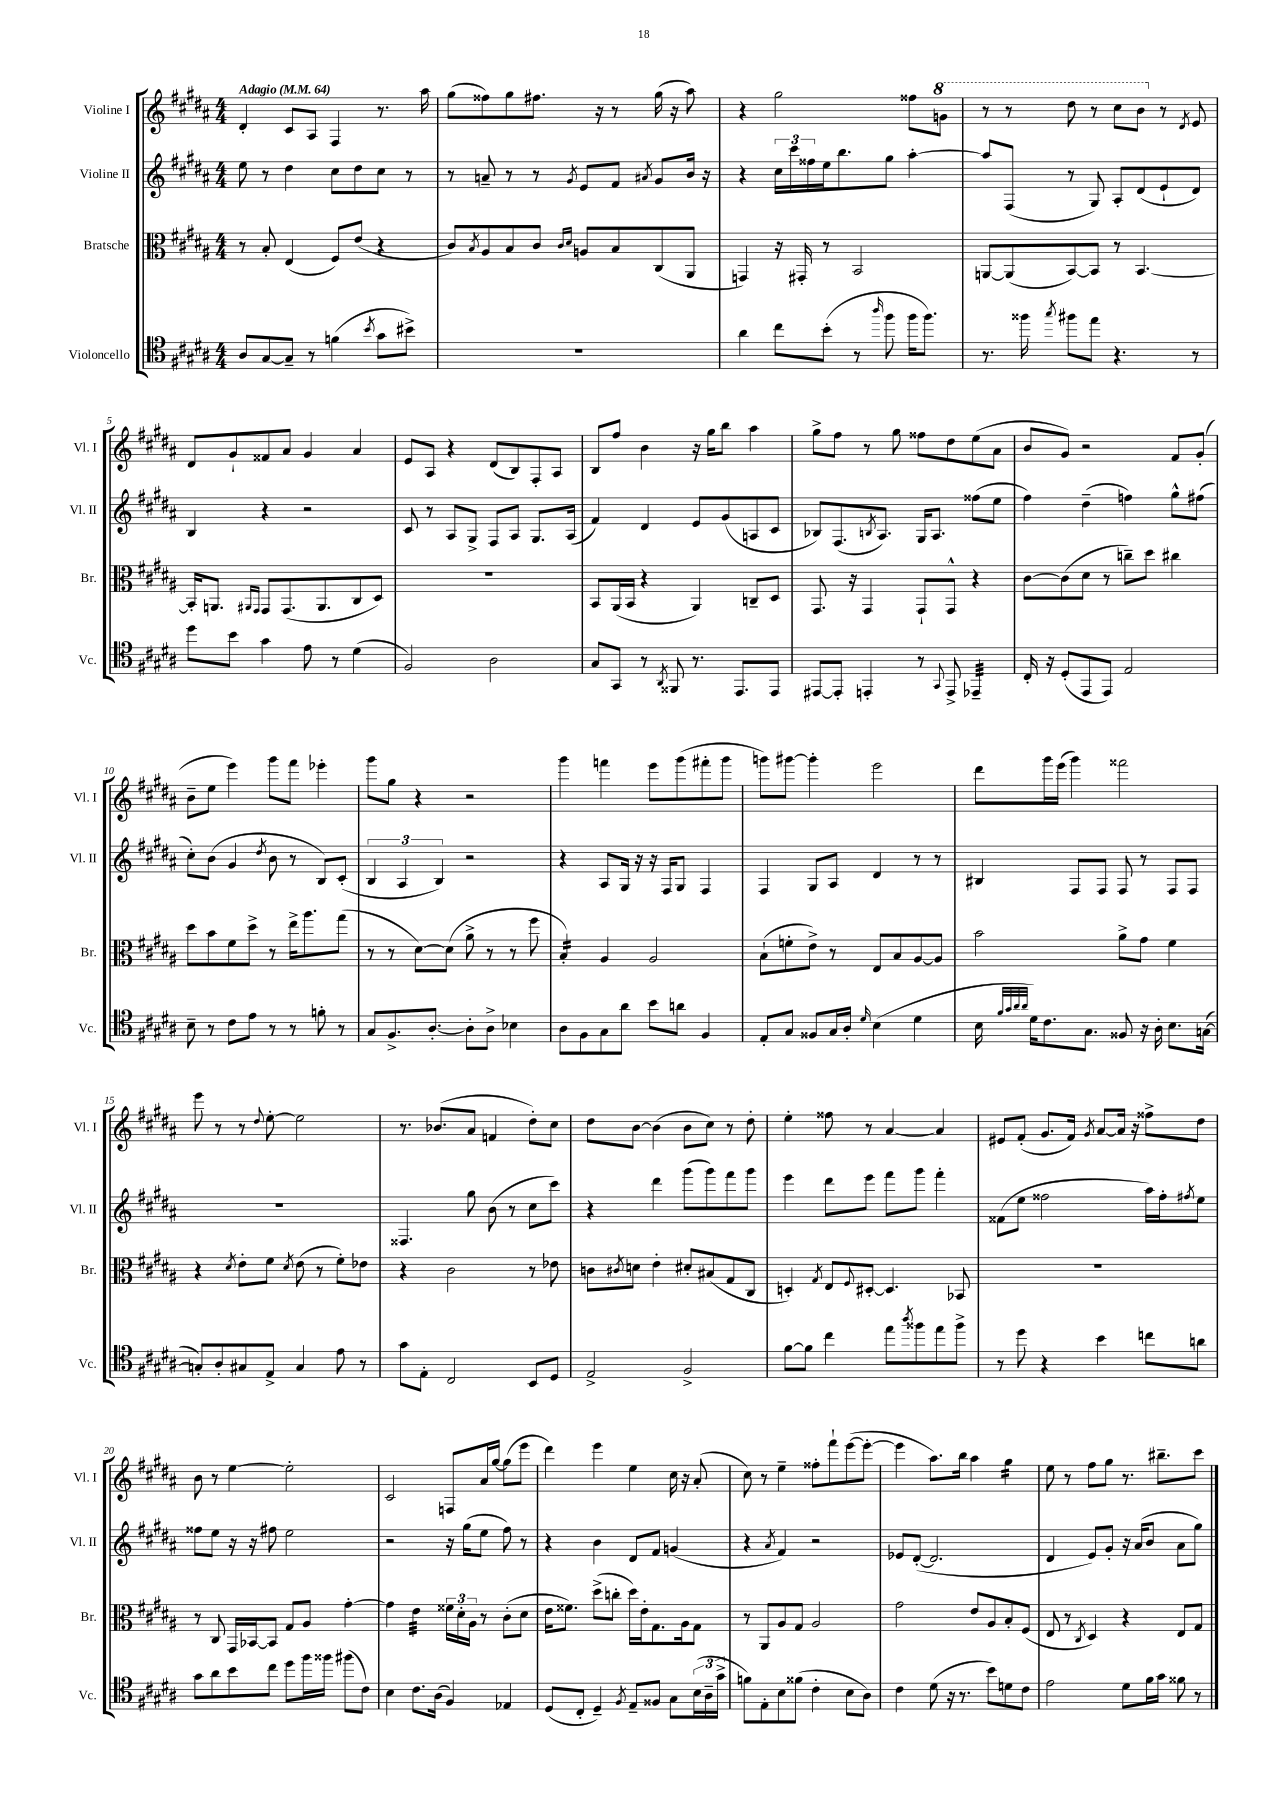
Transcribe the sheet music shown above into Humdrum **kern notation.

**kern	**kern	**kern	**kern
*staff4	*staff3	*staff2	*staff1
*clefC4	*clefC3	*clefG2	*clefG2
*k[f#c#g#d#a#]	*k[f#c#g#d#a#]	*k[f#c#g#d#a#]	*k[f#c#g#d#a#]
*M4/4	*M4/4	*M4/4	*M4/4
*MM64	*MM64	*MM64	*MM64
8A#	8r	8ee	4d#'
[8G#	8B'	8r	.
8G#~]	(4E	4dd#	8c#
8r	.	.	8A#
(4f	8F#)	8cc#	4F#
.	(8e	8dd#	.
8qb	.	.	.
8g#	4r	8cc#	8.r
8b#^)	.	8r	.
.	.	.	16aa#
=	=	=	=
1r	8c#)	8r	(8gg#
.	8qB	.	.
.	8A#	8a~	8ff##)
.	8B	8r	8gg#
.	8c#	8r	8.ff#
.	16qqc#	.	.
.	16qqd#	8qg#	.
.	8A	8e	.
.	.	.	16r
.	8B	8f#	8r
.	.	8qa#	.
.	(8C#	8g#	(16gg#
.	.	.	16r
.	8AA#	16b	8aa#)
.	.	16r	.
=	=	=	=
4a#	4GG)	4r	4r
8cc#	16r	24cc#	2gg#
.	.	24ccc#	.
.	16GG#'	.	.
.	.	24ff##	.
(8b'	8r	16ee	.
.	.	8.bb	.
8r	2BB	.	.
16qqaa#	.	.	.
8ff#	.	8gg#	.
16ff#	.	[4aa#'	8ff##
8.ff#)	.	.	.
.	.	.	8gg
=	=	=	=
8.r	[8AA	8aa#]	8r
.	(8AA]	(8F#	8r
16ff##	.	.	.
8qgg#	.	.	.
8ff#	[8BB)	8r	8ddd#
8ee	8BB]	8G#)	8r
4.r	8r	8A#'	8ccc#
.	[4.BB	(8d#	8bb
.	.	8e`	8r
.	.	.	8qd#
8r	.	8d#)	8e
=	=	=	=
8dd#	16BB']	4B	8d#
.	8.AA	.	.
8b	.	.	8g#`
.	16qqAA#	.	.
.	16qqGG#	.	.
4g#	8GG#	4r	8f##
.	(8.GG#	.	8a#
8e	.	2r	4g#
.	8.AA#	.	.
8r	.	.	.
(4d#	8C#	.	4a#
.	8D#)	.	.
=	=	=	=
2F#)	1r	8c#	8e
.	.	8r	8A#
.	.	8A#	4r
.	.	8G#^	.
2A#	.	8F#	(8d#
.	.	8A#	8B)
.	.	8.G#	8F#'
.	.	.	8A#
.	.	(16A#	.
=	=	=	=
8G#	8BB	4f#)	8B
8GG#	(16AA#	.	8ff#
.	16BB	.	.
8r	4r	4d#	4b
8qAA#	.	.	.
8FF##	.	.	.
8.r	4AA#)	8e	16r
.	.	.	16gg#
.	.	(8g#	8bb
8.EE	.	.	.
.	8C~	8A	4aa#
8EE	8D#	8c#	.
=	=	=	=
[8EE#	8.GG#	8B-)	8gg#^
8EE#']	.	(8.F#	8ff#
.	16r	.	.
4EE'	4GG#	.	8r
.	.	8qB	.
.	.	8.A#)	.
.	.	.	8gg#
8r	8GG#`	16G#	8ff##
.	.	8.A#	.
8qqGG#	.	.	.
8EE^	8GG#^^	.	8dd#
4EE-~	4r	(8ff##	(8ee
.	.	8ee	8a#
=	=	=	=
16C#'	[8c#	4ff#)	8b
16r	.	.	.
(8D#'	(8c#]	.	8g#)
8EE	8d#	(4dd#~	2r
8EE)	8r	.	.
2E	8cc~)	4ff)	.
.	8dd#	.	.
.	4cc#	8gg#^^	8f#
.	.	(8ff#	(8g#'
=	=	=	=
8B~	8dd#	8cc#')	8b~
8r	8b	(8b	8ee
8c#	8f#	4g#	4eee)
8e	8dd#^	.	.
.	.	8qdd#	.
8r	8r	8b	8ggg#
8r	16ee^	8r	8fff#
.	8.aa#	.	.
8f'	.	8B)	4eee-'
8r	(8gg#	(8c#'	.
=	=	=	=
8G#	8r	6B	8ggg#
8.F#^	8r	.	8gg#
.	.	6A#	.
.	[8d#)	.	4r
[8.A#'	.	.	.
.	.	6B)	.
.	(8d#]	.	.
8A#']	8a#^	2r	2r
8A#^	8r	.	.
4B-	8r	.	.
.	8ff#	.	.
=	=	=	=
8A#	4B')	4r	4ggg#
8F#	.	.	.
8G#	4A#	8A#	4fff
8a#	.	16G#	.
.	.	16r	.
8b	2A#	16r	8eee
.	.	16F#	.
8a	.	8G#	(8ggg#
4F#	.	4F#	8fff#'
.	.	.	8ggg#
=	=	=	=
8E'	(8B`	4F#	8ggg)
8G#	8f'	.	[8ggg#
8F##	8e^)	8G#	4ggg#']
16G#	8r	8A#	.
16A#'	.	.	.
16qqd#	.	.	.
(4B	8E	4d#	2eee
.	8B	.	.
4d#	[8A#	8r	.
.	8A#]	8r	.
=	=	=	=
16B	2b	4B#	8ddd#
32qqf#	.	.	.
32qqg#	.	.	.
32qqa#	.	.	.
32qqa#	.	.	.
16d#)	.	.	.
8.c#	.	.	16ggg#
.	.	.	(16eee
.	.	8F#	4ggg#)
8.G#	.	.	.
.	.	8F#	.
8F##	8a#^	8F#	2fff##
16r	8g#	8r	.
16A#'	.	.	.
8.B	4f#	8F#	.
.	.	8F#	.
([16G	.	.	.
=	=	=	=
8G'])	4r	1r	8eee
8A#'	.	.	8r
.	8qd#	.	.
8G#	8e'	.	8r
.	.	.	8qqdd#
8E^	8f#	.	[8ee'
.	8qd#	.	.
4G#	(8e	.	2ee]
.	8r	.	.
8e	8f#')	.	.
8r	8e-	.	.
=	=	=	=
8g#	4r	4.F##	8.r
8E'	.	.	.
.	.	.	(8.b-
2C#	2c#	.	.
.	.	8gg#	8a#
.	.	(8b	4f
.	.	8r	.
8BB	8r	8cc#	8dd#')
8D#	8e-	8ccc#)	8cc#
=	=	=	=
2E^	8c	4r	8dd#
.	8qc#	.	.
.	8d	.	[8b
.	4e'	4ddd#	(4b]
2F#^	8d#'	(8ggg#	8b
.	(8B#	8ggg#)	8cc#)
.	8G#	8fff#	8r
.	8C#	8ggg#	8dd#'
=	=	=	=
[8f#	4D')	4eee	4ee'
8f#]	.	.	.
.	8qG#	.	.
4cc#	8E	8ddd#	8ff##
.	8qqF#	.	.
.	[8D#'	8eee	8r
8ee	4.D#]	8fff#	[4a#
8qaa#	.	.	.
8ff##	.	8ggg#	.
8ee	.	4fff#'	4a#]
8ff##^	8BB-	.	.
=	=	=	=
8r	1r	(8f##	8e#
8dd#	.	8ee	(8f#'
4r	.	2ff##	8.g#
.	.	.	16f#)
.	.	.	8qg#
4b	.	.	[8a#
.	.	.	16a#]
.	.	.	16r
8cc	.	16aa#)	8ff##^
.	.	16ff##'	.
.	.	8qff#	.
8a	.	8ee	8dd#
=	=	=	=
8g#	8r	8ff##	8b
8a#	8C#	8ee	8r
8b	16GG#	16r	[4ee
.	[16BB-	16r	.
8cc#	8BB-]	8ff#	.
8dd#	8G#	2ee	2ee']
16ff#	8A#	.	.
16ff##	.	.	.
(8ff#	[4g#'	.	.
8c#)	.	.	.
=	=	=	=
4B	4g#]	2r	2c#
8.c#	4e	.	.
(16A#	.	.	.
4F#)	24f##	16r	8F
.	24d#'	.	.
.	.	(16gg#	.
.	24A#	.	.
.	8r	8ee	16a#
.	.	.	[16gg#
4E-	(8c#'	8ff#)	(8gg#]
.	8d#	8r	8eee
=	=	=	=
(8D#	16e	4r	4ddd#)
.	8.f##)	.	.
8C#'	.	.	.
4D#~)	(8dd#^	4b	4eee
.	8cc'	.	.
8qF#	.	.	.
8E~	16dd#)	8d#	4ee
.	16e'	.	.
8F##	8.G#	8f#	.
8G#	.	(4g	16cc#
.	16A#	.	16r
(24B	8G#	.	(8a#'
24A#~	.	.	.
24g#^	.	.	.
=	=	=	=
8f)	8r	4r	8cc#)
8E'	8AA#	.	8r
.	.	8qa#	.
8B	8A#	4f#)	4ee~
(8f##	8G#	.	.
4c#'	2A#	2r	8ff##'
.	.	.	8fff#`
8B	.	.	([8eee
8A#)	.	.	8eee'_
=	=	=	=
4c#	2g#	8e-	4eee]
.	.	([8d#'	.
(8d#	.	2.d#]	8.aa#)
16r	.	.	.
8.r	.	.	16bb
.	8e	.	4aa#
8b)	8A#	.	.
8d	8B'	.	4gg#
8c#	(8F#	.	.
=	=	=	=
2e	8E	4d#	8ee
.	8r	.	8r
.	8qC#	.	.
.	4D#)	8e)	8ff#
.	.	8g#'	8gg#
8d#	4r	16r	8.r
.	.	(16a#	.
16f#	.	8b	.
16g#	.	.	8.bb#~
8f##	8E	8a#	.
8r	8G#	8gg#)	8ccc#
==	==	==	==
*-	*-	*-	*-
